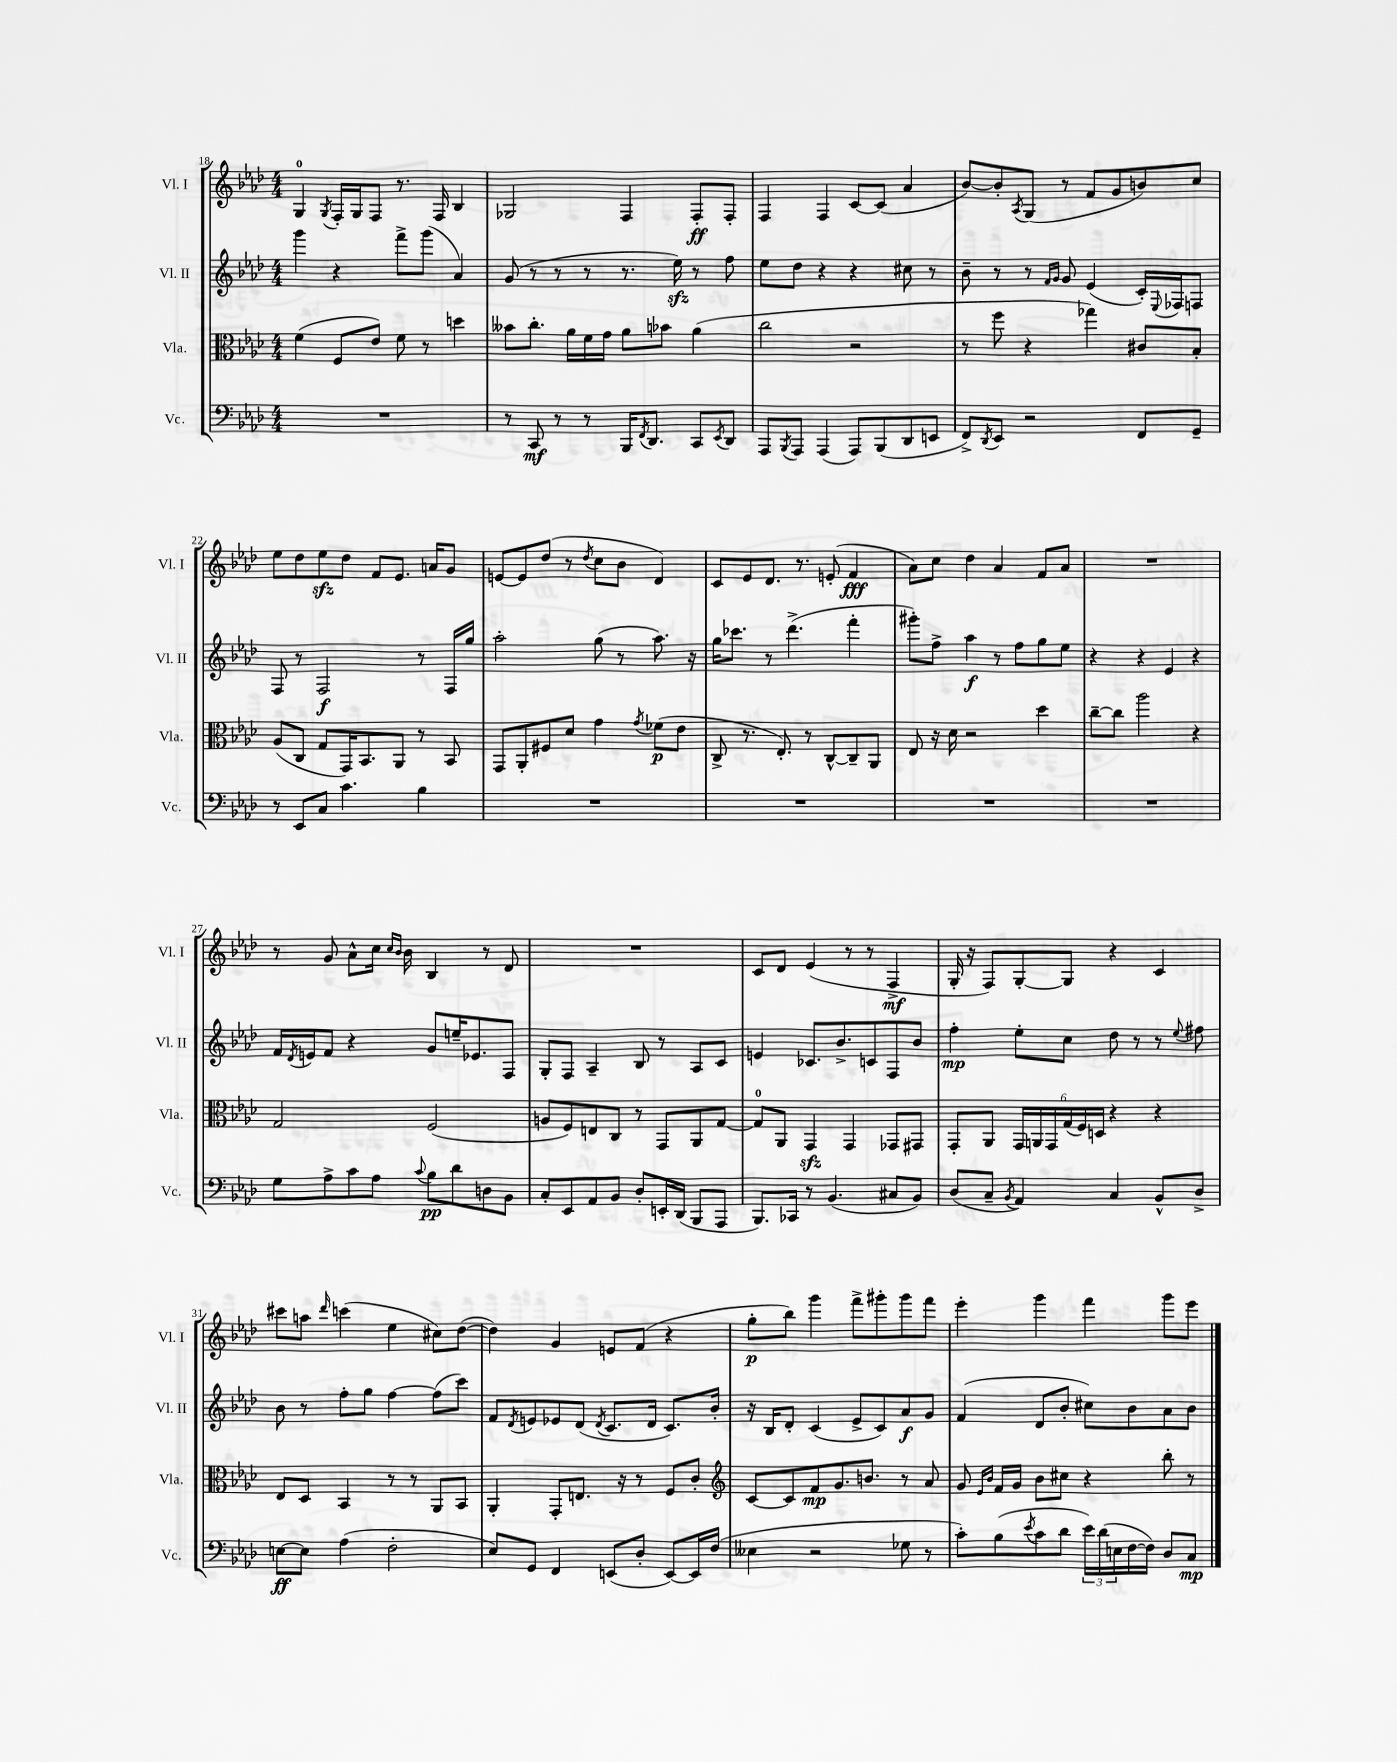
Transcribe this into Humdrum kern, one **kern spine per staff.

**kern	**dynam	**kern	**dynam	**kern	**dynam	**kern	**dynam
*part4	*part4	*part3	*part3	*part2	*part2	*part1	*part1
*staff4	*staff4	*staff3	*staff3	*staff2	*staff2	*staff1	*staff1
*I"Vc.	*	*I"Vla.	*	*I"Vl. II	*	*I"Vl. I	*
*I'Vc.	*	*I'Vla.	*	*I'Vl. II	*	*I'Vl. I	*
*clefF4	*	*clefC3	*	*clefG2	*	*clefG2	*
*k[b-e-a-d-]	*	*k[b-e-a-d-]	*	*k[b-e-a-d-]	*	*k[b-e-a-d-]	*
*M4/4	*	*M4/4	*	*M4/4	*	*M4/4	*
=18	=18	=18	=18	=18	=18	=18	=18
1r	.	(4f\	.	4ggg\	.	4G/	.
.	.	.	.	.	.	8qG/	.
.	.	8F/L	.	4r	.	16F'/LL	.
.	.	.	.	.	.	16G/J	.
.	.	8e-/J)	.	.	.	8F/J	.
.	.	8f\	.	8fff^\L	.	8.r	.
.	.	8r	.	(8ggg\J	.	.	.
.	.	.	.	.	.	16F/	.
.	.	4ddn\	.	4a-/)	.	4B-/	.
=19	=19	=19	=19	=19	=19	=19	=19
8r	.	8b--X\L	.	(8g/	.	2G-X/	.
8CC/	mf	8.cc'\J	.	8r	.	.	.
8r	.	.	.	8r	.	.	.
.	.	16a-\LL	.	.	.	.	.
8r	.	16f\	.	8r	.	.	.
.	.	16g\JJ	.	.	.	.	.
16BBB-/KL	.	8a-\L	.	8.r	.	4F/	.
8qFF/	.	.	.	.	.	.	.
8.DD-/J	.	.	.	.	.	.	.
.	.	8b-X\J	.	.	.	.	.
.	.	.	.	16ee-zz\)	.	.	.
8CC/L	.	(4a-\	.	8r	.	8F'/L	ff
8qEE-/	.	.	.	.	.	.	.
8DD-/J	.	.	.	8ff\	.	8F'/J	.
=20	=20	=20	=20	=20	=20	=20	=20
8AAA-/L	.	2cc\	.	8ee-\L	.	4F/	.
8qBBB-/	.	.	.	.	.	.	.
8AAA-/J	.	.	.	8dd-\J	.	.	.
(4AAA-/	.	.	.	4r	.	4F/	.
8AAA-/L)	.	2r	.	4r	.	[8c/L	.
(8BBB-/	.	.	.	.	.	(8c/J]	.
8DD-/	.	.	.	8cc#X\	.	4a-/	.
8EEn/J	.	.	.	8r	.	.	.
=21	=21	=21	=21	=21	=21	=21	=21
8FF^/L)	.	8r	.	8b-~\	.	[8b-/L)	.
8qDD-/	.	.	.	.	.	.	.
8EE-/J	.	8ff\	.	8r	.	8b-'/]	.
.	.	.	.	.	.	8qA-/	.
2r	.	4r	.	8r	.	(8G/J	.
.	.	.	.	16qqf/LL	.	.	.
.	.	.	.	16qqg/JJ	.	.	.
.	.	.	.	8g/	.	8r	.
.	.	4gg-X\)	.	(4e-/	.	8f/L	.
.	.	.	.	.	.	8g/	.
8FF/L	.	8c#X/L	.	16c'/LL)	.	8bn/)	.
.	.	.	.	8qqE-/	.	.	.
.	.	.	.	16F-X/J	.	.	.
8GG~/J	.	8B-'/J	.	8Fn/J	.	8cc/J	.
!!LO:LB:g=z
=22	=22	=22	=22	=22	=22	=22	=22
8r	.	(8A-/L	.	8F/	.	8ee-\L	.
8EE-/L	.	8C/J	.	8r	.	8dd-\	.
8C/J	.	8G/L	.	2F/	f	8ee-zz\	.
4.c\	.	16GG/K)	.	.	.	8dd-\J	.
.	.	8.BB-/	.	.	.	.	.
.	.	.	.	.	.	8f/L	.
.	.	8AA-/J	.	.	.	8.e-/J	.
4B-\	.	8r	.	8r	.	.	.
.	.	.	.	.	.	16an/KL	.
.	.	8BB-/	.	16F/LL	.	8g/J	.
.	.	.	.	16gg/JJ	.	.	.
=23	=23	=23	=23	=23	=23	=23	=23
1r	.	8GG/L	.	2aa-'\	.	[8en/L	.
.	.	8AA-'/	.	.	.	8e/]	.
.	.	8F#X/	.	.	.	(8dd-/J	.
.	.	8d-/J	.	.	.	8r	.
.	.	.	.	.	.	8qdd-/	.
.	.	4g\	.	(8gg\	.	8cc\L	.
.	.	.	.	8r	.	8b-\J	.
.	.	8qg/	.	.	.	.	.
.	.	(8f-X\L	p	8.aa-\)	.	4d-/)	.
.	.	8e-\J	.	.	.	.	.
.	.	.	.	16r	.	.	.
=24	=24	=24	=24	=24	=24	=24	=24
1r	.	8C^/	.	16gg\KL	.	8c/L	.
.	.	.	.	8.ccc-X\J	.	.	.
.	.	8.r	.	.	.	8e-/	.
.	.	.	.	8r	.	8.d-/J	.
.	.	8.E-'/)	.	.	.	.	.
.	.	.	.	(4.ddd-^\	.	.	.
.	.	.	.	.	.	8.r	.
.	.	8r	.	.	.	.	.
.	.	[8C^^/L	.	.	.	(8en'/	.
.	.	8C~/]	.	4fff'\	.	4f/	fff
.	.	8AA-/J	.	.	.	.	.
=25	=25	=25	=25	=25	=25	=25	=25
1r	.	8E-/	.	8ggg#X'\L)	.	8a-\L)	.
.	.	16r	.	8ff^\J	.	8cc\J	.
.	.	16d-\	.	.	.	.	.
.	.	2r	.	4aa-\	f	4dd-\	.
.	.	.	.	8r	.	4a-/	.
.	.	.	.	8ff\L	.	.	.
.	.	4dd-\	.	8gg\	.	8f/L	.
.	.	.	.	8ee-\J	.	8a-/J	.
=26	=26	=26	=26	=26	=26	=26	=26
1r	.	[8cc~\L	.	4r	.	1r	.
.	.	8cc\J]	.	.	.	.	.
.	.	2aa-\	.	4r	.	.	.
.	.	.	.	4e-/	.	.	.
.	.	4r	.	4r	.	.	.
!!LO:LB:g=z
=27	=27	=27	=27	=27	=27	=27	=27
8G\L	.	2G/	.	16f/LL	.	8r	.
.	.	.	.	8qd-/	.	.	.
.	.	.	.	16en/J	.	.	.
8A-^\	.	.	.	8f/J	.	8g/	.
8c\	.	.	.	4r	.	8a-^^\L	.
8A-\J	.	.	.	.	.	16cc\Jk	.
.	.	.	.	.	.	16qqcc/LL	.
.	.	.	.	.	.	16qqb-/JJ	.
.	.	.	.	.	.	16b-\	.
8qqc/	.	.	.	.	.	.	.
8B-\L	pp	(2F/	.	8g/L	.	4B-/	.
8d-\	.	.	.	16een~/K	.	.	.
.	.	.	.	8.e-X/	.	.	.
8Dn\	.	.	.	.	.	8r	.
8BB-\J	.	.	.	8F/J	.	8d-/	.
=28	=28	=28	=28	=28	=28	=28	=28
8C'/L	.	8An/L	.	8G'/L	.	1r	.
8EE-/	.	8F/)	.	8F/J	.	.	.
8AA-/	.	8En/	.	4A-~/	.	.	.
8BB-/J	.	8C/J	.	.	.	.	.
8D-'/L	.	8r	.	8B-/	.	.	.
16EEn'/L	.	8GG/L	.	8r	.	.	.
(16DD-/JJ	.	.	.	.	.	.	.
8BBB-/L	.	8AA-/	.	8A-/L	.	.	.
8AAA-/J	.	[8G/J	.	8c/J	.	.	.
=29	=29	=29	=29	=29	=29	=29	=29
8.BBB-/L)	.	8G/L]	.	4en/	.	8c/L	.
.	.	8AA-/J	.	.	.	8d-/J	.
16CC-X/Jk	.	.	.	.	.	.	.
8r	.	4GGzz/	.	8.c-X/L	.	(4e-/	.
(4.BB-/	.	.	.	.	.	.	.
.	.	.	.	8.b-^/	.	.	.
.	.	4GG/	.	.	.	8r	.
.	.	.	.	8cn/	.	8r	.
8C#X/L	.	8GG-X/L	.	8F/	.	4F^/	mf
8BB-/J)	.	8GG#X/J	.	8b-/J	.	.	.
=30	=30	=30	=30	=30	=30	=30	=30
(8D-/L	.	8GG'/L	.	4ff'\	mp	16G'/	.
.	.	.	.	.	.	16r	.
8C~/J	.	8AA-/J	.	.	.	8F/L)	.
8qBB-/	.	.	.	.	.	.	.
4AA-/)	.	24GG/LL	.	8ee-'\L	.	[8G'/	.
.	.	24AAn/	.	.	.	.	.
.	.	24GG/	.	.	.	.	.
.	.	(24G/	.	8cc\J	.	8G/J]	.
.	.	24F/)	.	.	.	.	.
.	.	24Dn/JJ	.	.	.	.	.
4C/	.	4r	.	8dd-\	.	4r	.
.	.	.	.	8r	.	.	.
8BB-^^/L	.	4r	.	8r	.	4c/	.
.	.	.	.	8qqee-/	.	.	.
8D-^/J	.	.	.	8ff#X\	.	.	.
!!LO:LB:g=z
=31	=31	=31	=31	=31	=31	=31	=31
[8En\L	ff	8E-/L	.	8b-\	.	8ccc#X\L	.
8E\J]	.	8D-/J	.	8r	.	8aan\J	.
.	.	.	.	.	.	16qqddd-/	.
(4A-\	.	4BB-/	.	8ff'\L	.	(4cccn\	.
.	.	.	.	8gg\J	.	.	.
2F'\	.	8r	.	[4ff\	.	4ee-\	.
.	.	8r	.	.	.	.	.
.	.	8AA-/L	.	(8ff\L]	.	8cc#X\L)	.
.	.	8BB-/J	.	8ccc\J)	.	([8dd-\J	.
=32	=32	=32	=32	=32	=32	=32	=32
8E-/L)	.	4AA-'/	.	8f/L	.	4dd-\])	.
.	.	.	.	8qd-/	.	.	.
8GG/J	.	.	.	8en/	.	.	.
4FF/	.	8GG'/L	.	8e-X/	.	4g/	.
.	.	8.En/J	.	(8d-/J	.	.	.
.	.	.	.	8qd-/	.	.	.
(8EEn/L	.	.	.	8.c/L	.	8en/L	.
.	.	16r	.	.	.	.	.
8D-'/J	.	8r	.	.	.	(8f/J	.
.	.	.	.	16d-/Jk	.	.	.
[8EE/L)	.	8F/L	.	8.c/L)	.	4r	.
16EE/L]	.	8c'/J	.	.	.	.	.
(16F/JJ	.	.	.	16b-'/Jk	.	.	.
=33	=33	=33	=33	=33	=33	=33	=33
*	*	*clefG2	*	*	*	*	*
4E--X\	.	[8c/L	.	16r	.	8gg'\L	p
.	.	.	.	16B-/KL	.	.	.
.	.	8c/]	.	8d-'/J	.	8bb-\J)	.
2r	.	8f/	mp	(4c/	.	4ggg\	.
.	.	8.g/	.	.	.	.	.
.	.	.	.	8e-^/L	.	8fff^\L	.
.	.	8.bn/J	.	.	.	.	.
.	.	.	.	8c/)	.	8ggg#X'\	.
8G-X\	.	8r	.	8a-/	f	8ggg#\	.
8r	.	8a-/	.	8g/J	.	8fff\J	.
=34	=34	=34	=34	=34	=34	=34	=34
8c'\L)	.	8g/	.	(4f/	.	4eee-'\	.
.	.	16qqe-/LL	.	.	.	.	.
.	.	16qqb-/JJ	.	.	.	.	.
(8B-\	.	16f/LL	.	.	.	.	.
.	.	16g/JJ	.	.	.	.	.
8qe-/	.	.	.	.	.	.	.
8c\	.	8b-\L	.	8d-/L	.	4ggg\	.
8d-\J	.	8cc#X\J	.	8b-'/J	.	.	.
24e-\LL)	.	4r	.	8cc#X\L)	.	4fff\	.
(24d-\	.	.	.	.	.	.	.
24En\	.	.	.	.	.	.	.
[16F\	.	.	.	8b-\	.	.	.
16F\JJ])	.	.	.	.	.	.	.
8D-/L	.	8bb-'\	.	8a-\	.	8ggg\L	.
8C/J	mp	8r	.	8b-\J	.	8eee-\J	.
==	==	==	==	==	==	==	==
*-	*-	*-	*-	*-	*-	*-	*-
